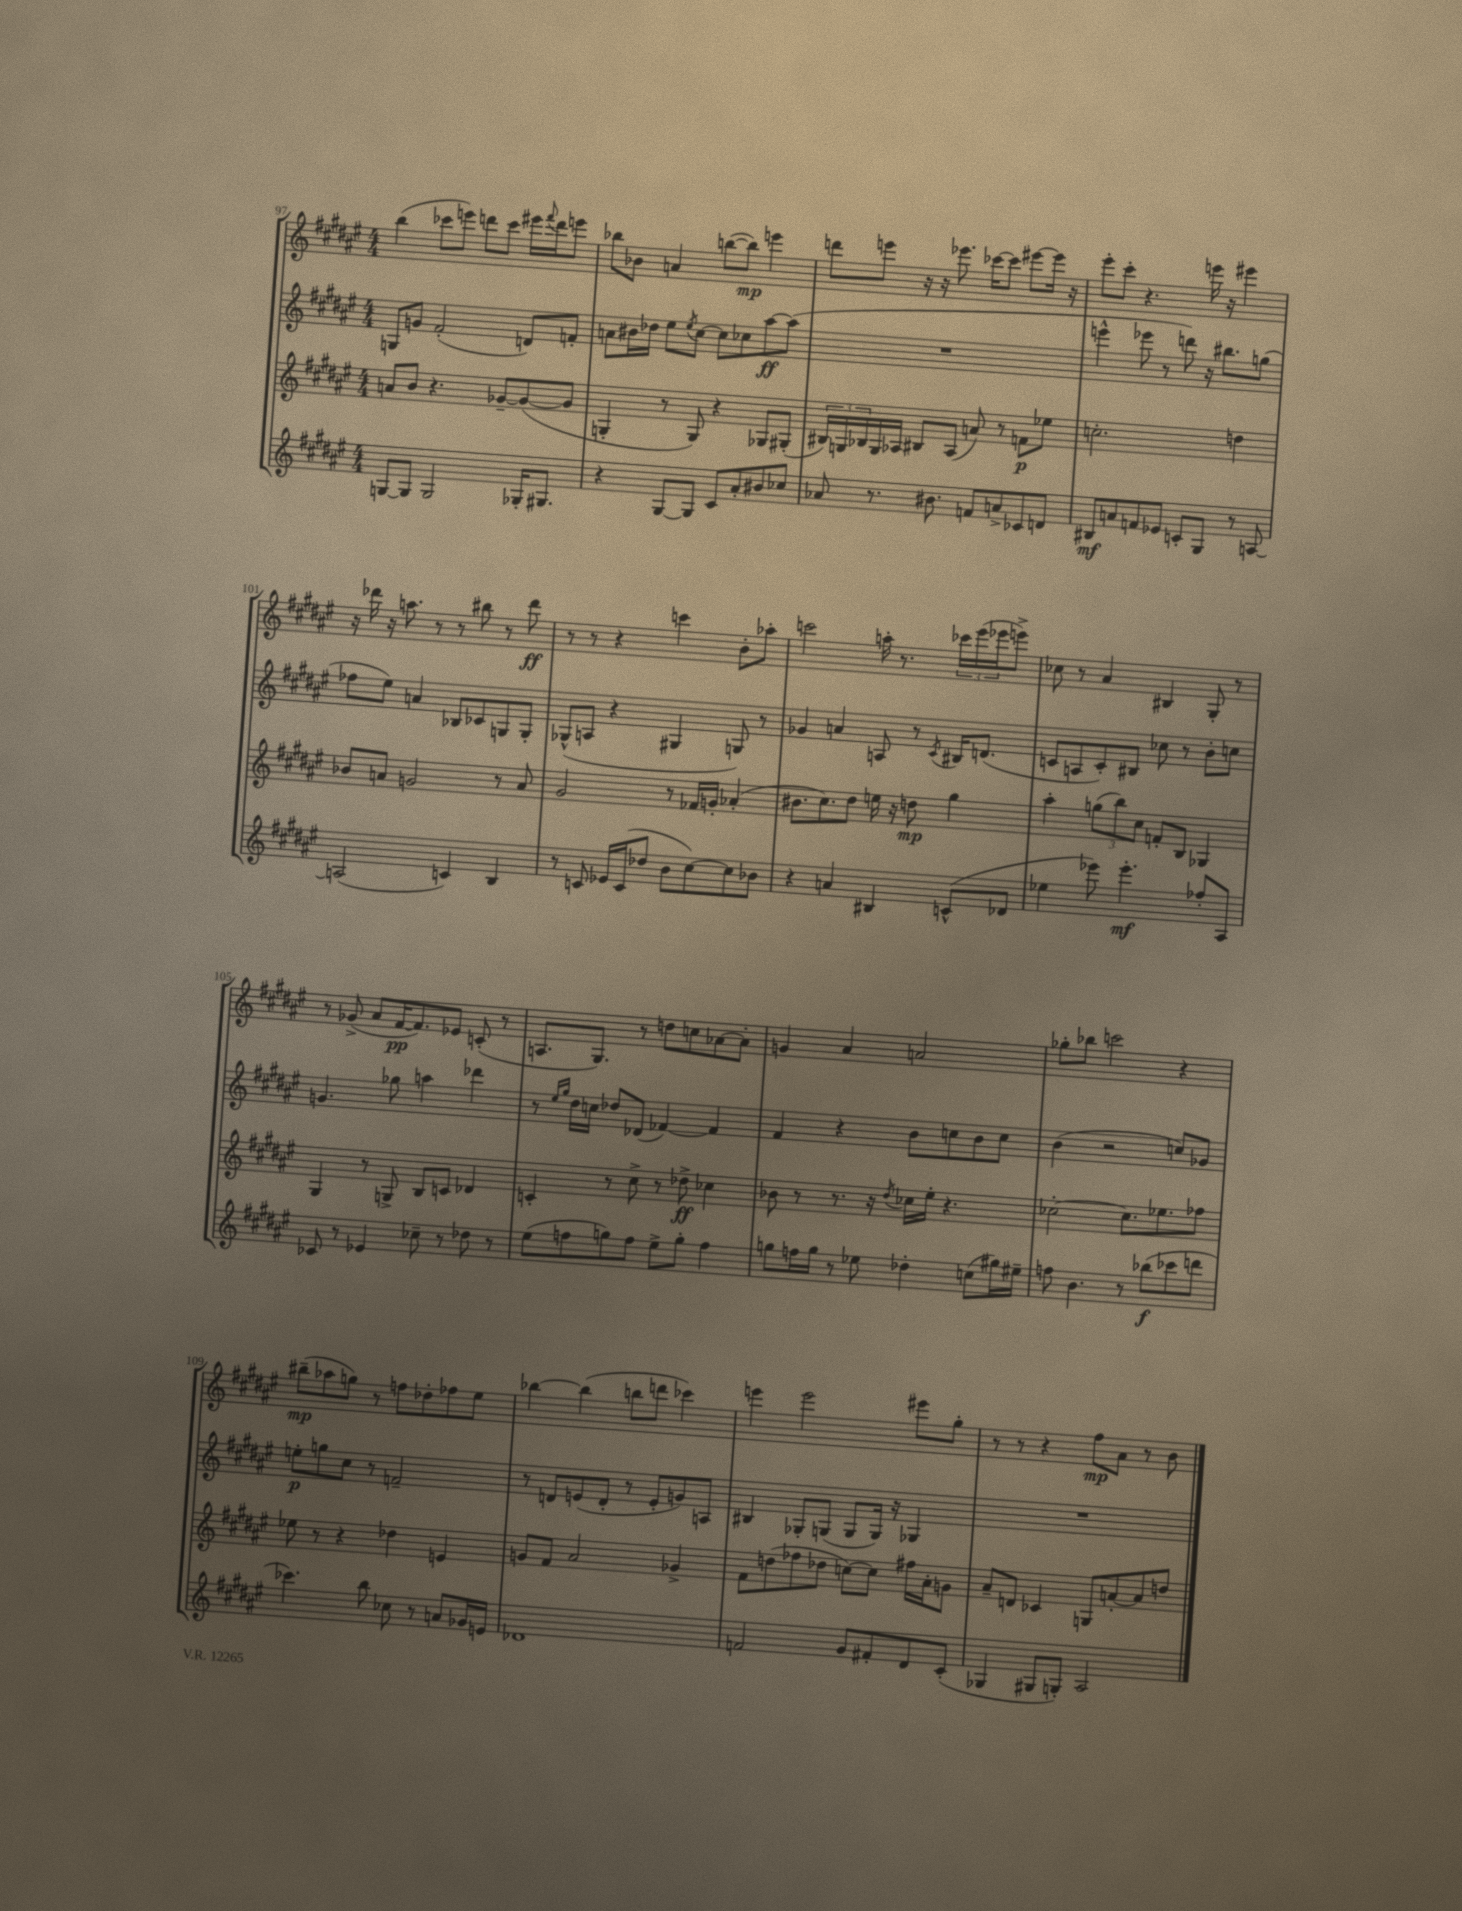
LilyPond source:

<<
\new StaffGroup <<
\new Staff = "s0" {
    \clef treble \key fis \major \numericTimeSignature \time 4/4
    b''4( ces'''8 e'''8) d'''8 ces'''8 eis'''16 \appoggiatura { fis'''8 } d'''16 e'''8 |
    bes''8 bes'8 a'4 b''8~( b''8\mp) e'''4 |
    d'''8 e'''8 r16 r16 ees'''8. ces'''16~ ces'''8 eis'''8~ eis'''16 r16 |
    eis'''8-. cis'''8-. r4. e'''16 r16 eis'''4 |
    r16 des'''16 r16 a''8. r8 r8 bis''8 r8 des'''8\ff |
    r8 r8 r4 c'''4 b'8-. aes''8-. |
    c'''2 a''16-. r8. \tuplet 3/2 { ces'''16 eis'''16( ees'''16 } e'''8->) |
    ces''8 r8 ais'4 bis4 gis8-. r8 |
    r8 ges'8->( ais'8 fis'16~\pp fis'8.) ees'8 c'8-.( r8 |
    a8. gis8.) r8 d''8 c''8 aes'8~ aes'8-. |
    g'4 ais'4 a'2 |
    ges''8-. bes''8 c'''2 r4 |
    bis''8--\mp( aes''8 g''8) r8 f''8 des''8-. fes''8 eis''8 |
    bes''4~ bes''4( b''8 d'''8 ces'''4) |
    e'''4 e'''2 eis'''8 gis''8-. |
    r8 r8 r4 fis''8\mp ais'8 r8 b'8 \bar "|." |
}
\new Staff = "s1" {
    \clef treble \key fis \major \numericTimeSignature \time 4/4
    g8 g'8 fis'2-.( d'8) f'8-. |
    a'8 bis'16 des''16 eis''8 \acciaccatura { eis''8 } cis''8~ cis''8 ces''8 ais''8~\ff ais''8( |
    R1 |
    e'''4-^ ees'''8 r8 d'''8) r16 bis''8. g''8( |
    fes''8 eis''8) a'4 bes8 ces'8 g8 g8-. |
    ges8-^( a8 r4 gis4 g8) r8 |
    ges'4 a'4 a8 r8 \acciaccatura { cis'8 } bis16 d'8.( |
    c'8 a8 c'8-.) bis8 ces''8 r8 b'8-. c''8 |
    g'4. ges''8 a''4 des'''4 |
    r8 \grace { eis''16 gis''16 } dis''16 c''16 des''8 des'8( fes'4~) fes'4 |
    fis'4 r4 b'8 c''8 b'8 c''8 |
    b'4( r2 c''8) ges'8 |
    e''8-.\p g''8 cis''8 r8 f'2-- |
    r8 d'8 e'8( d'8-. r8 e'8-. g'8) a8 |
    bis4 ges8-. g8( g8 g16) r16 ges4 |
    R1 \bar "|." |
}
\new Staff = "s2" {
    \clef treble \key fis \major \numericTimeSignature \time 4/4
    a'8 b'8 r4. ges'8~-- ges'8~( ges'8 |
    g4-. r8 g8) r4 ges8 gis8-.( |
    \tuplet 3/2 { bis16) g16 bes16 } g16 aes16 bis8 aes8( a'8) r8 f'8\p ees''8 |
    c''2.-. d''4 |
    bes'8 a'8 g'2 r8 a'8 |
    gis'2 r8 fes'16 g'16-. aes'4-.( |
    bis'8. cis''8.) dis''8 e''16 r16 d''8\mp gis''4 |
    ais''4-. \tuplet 3/2 { g''8( b''8) cis''8 } f'8-. b8 ges4 |
    gis4 r8 g8-> b8 c'8 des'4 |
    c'4-. r8 cis''8-> r8 des''8->\ff ces''4 |
    bes'8 r8 r8. r16 \acciaccatura { dis''8 } ces''16 eis''16-. r4. |
    ces''2~-. ces''8. ees''8. fes''8 |
    ees''8 r8 r4 des''4 e'4 |
    g'8 fis'8 ais'2 ges'4-> |
    fis'8 d''8( fes''8 des''8 c''8~) c''8 fis''16 ais'16-. g'8 |
    ais'8-- d'8 ces'4 g8 a'8~-. a'8 d''8 \bar "|." |
}
\new Staff = "s3" {
    \clef treble \key fis \major \numericTimeSignature \time 4/4
    g8~ g8 g2 ges16-. gis8. |
    r4 gis8~ gis8 cis'8 ais'8-. bis'8 ces''8 |
    aes'8 r8. bis'8. f'8 a'8-> ces'8 d'8 |
    bis8\mf a'8 f'8 ees'8 c'8-. gis8 r8 a8~ |
    a2( c'4) b4 |
    r8 c'8 ees'16 c'16( des''8 b'8 cis''8~) cis''8 bes'8 |
    r4 a'4 bis4 c'8-^( des'8 |
    ees''4 ees'''8) ees'''4.-.\mf fes''8-. ais8 |
    ces'8 r8 ees'4 ces''8-- r8 des''8 r8 |
    eis''8( f''8 g''8) f''8 eis''8-> g''8-. f''4 |
    g''8 f''16 g''16 r8 ees''8 des''4-. c''8( gis''16) eis''16-- |
    f''8 b'4. r8 bes''8\f( ces'''8 d'''8 |
    ces'''4.) b''8 ces''8 r8 a'8 ges'16 e'16 |
    des'1 |
    f'2 gis'8 fis'8-. dis'8 cis'8-.( |
    ges4 gis8 g8-.) ais2 \bar "|." |
}
>>
>>
\layout { \context { \Score currentBarNumber = #97 } }
